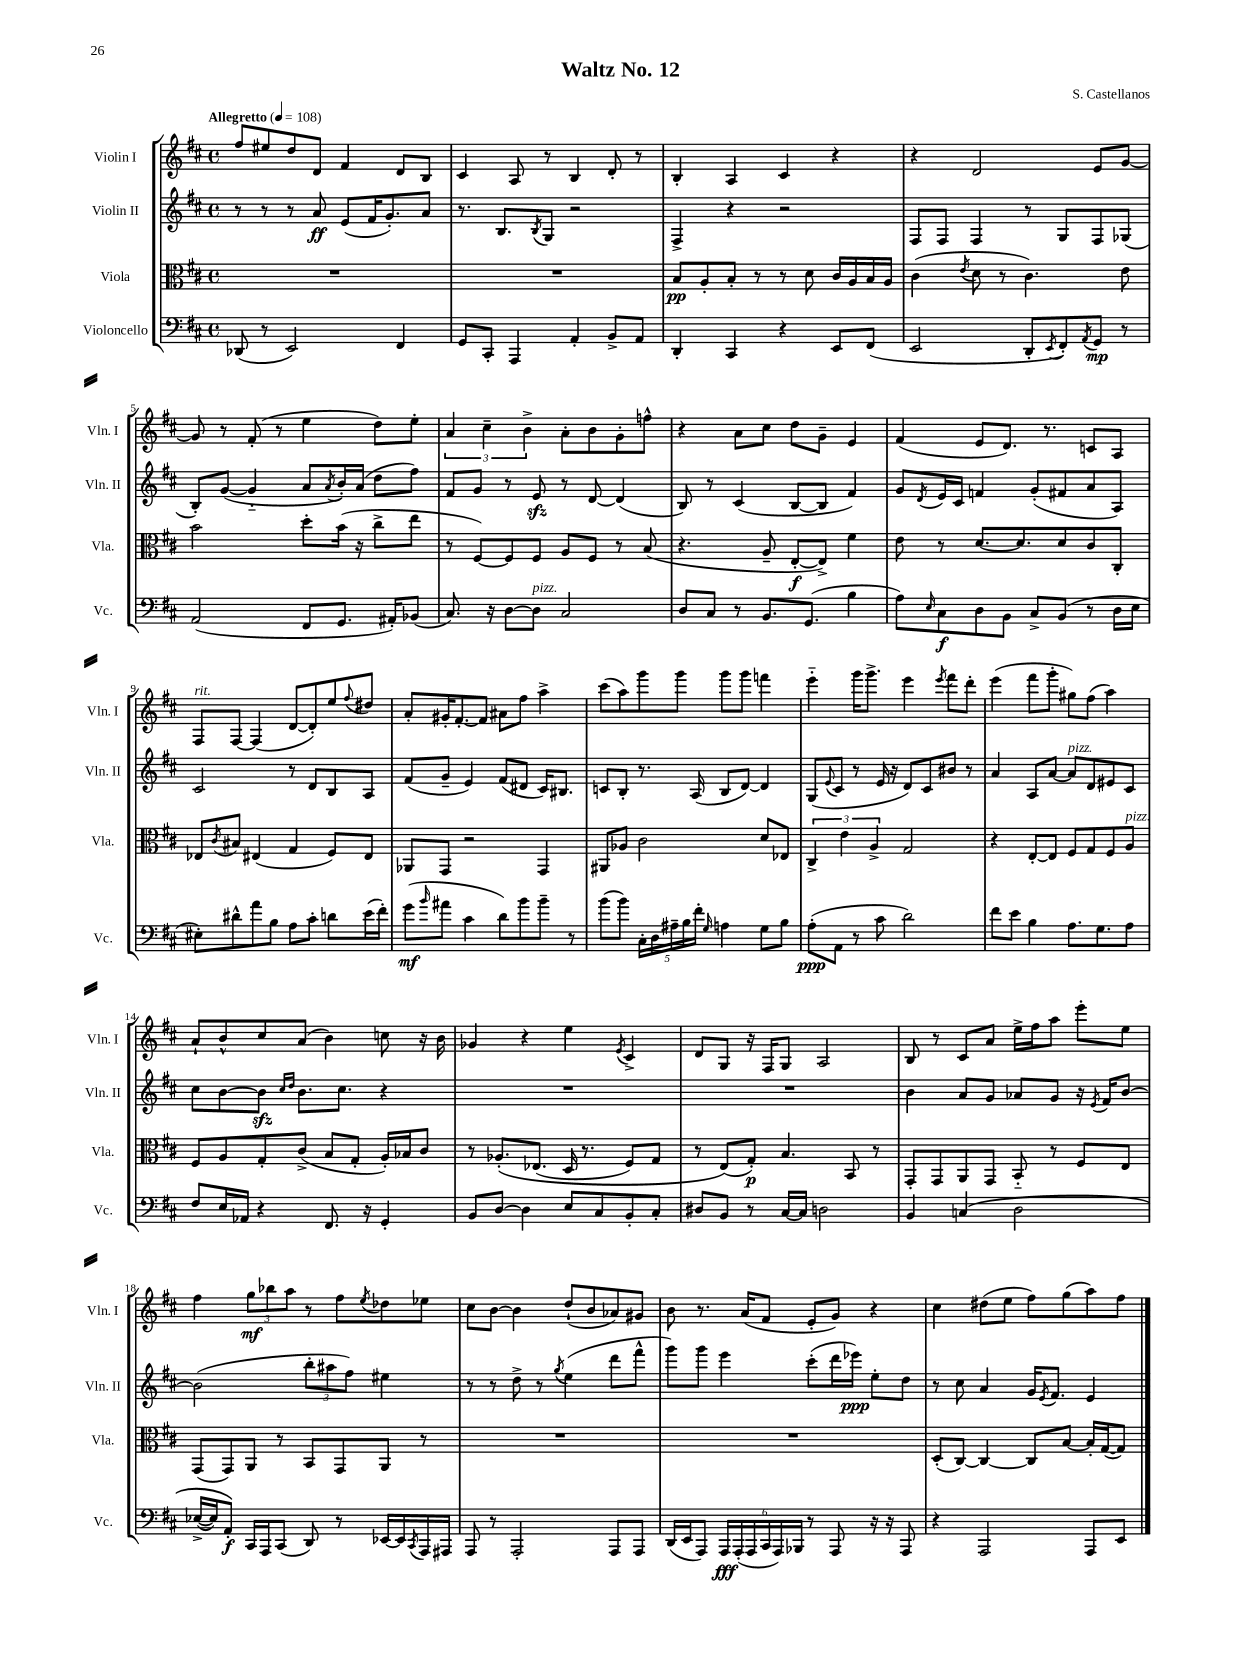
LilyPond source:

\header { title = "Waltz No. 12" composer = "S. Castellanos" }
<<
\new StaffGroup <<
\new Staff = "s0" \with { instrumentName = "Violin I" shortInstrumentName = "Vln. I" } {
    \clef treble \key d \major \defaultTimeSignature \time 4/4 \tempo "Allegretto" 4 = 108
    fis''8 eis''8 d''8 d'8 fis'4 d'8 b8 |
    cis'4 a8 r8 b4 d'8-. r8 |
    b4-. a4 cis'4 r4 |
    r4 d'2 e'8 g'8~ |
    g'8 r8 fis'8-.( r8 e''4 d''8) e''8-. |
    \tuplet 3/2 { a'4 cis''4-- b'4-> } a'8-. b'8 g'8-. f''8-^ |
    r4 a'8 cis''8 d''8 g'8-- e'4 |
    fis'4( e'8 d'8.) r8. c'8 a8 |
    fis8^\markup { \italic "rit." } fis8~ fis4( d'8~ d'8-.) e''8 \appoggiatura { fis''8 } dis''8 |
    a'8-. gis'16-. fis'8.~-. fis'8 ais'8 fis''8 a''4-> |
    cis'''8( a''8) g'''8 g'''8 g'''8 g'''8 f'''4 |
    e'''4-_ g'''16 g'''8.-> e'''4 \acciaccatura { e'''8 } fis'''8 d'''8-. |
    e'''4( fis'''8 g'''8-. gis''8) fis''8( a''4) |
    a'8-! b'8-^ cis''8 a'8( b'4) c''8 r16 b'16 |
    ges'4 r4 e''4 \acciaccatura { e'8 } cis'4-> |
    d'8 g8 r16 fis16 g8 a2 |
    b8 r8 cis'8 a'8 e''16-> fis''16 a''8 e'''8-. e''8 |
    fis''4 \tuplet 3/2 { g''8\mf bes''8 a''8 } r8 fis''8 \acciaccatura { e''8 } des''8 ees''8 |
    cis''8 b'8~ b'4 d''8-!( b'8 aes'8) gis'8 |
    b'8 r8. a'16( fis'8 e'8-. g'8) r4 |
    cis''4 dis''8( e''8 fis''8) g''8( a''8) fis''8 \bar "|." |
}
\new Staff = "s1" \with { instrumentName = "Violin II" shortInstrumentName = "Vln. II" } {
    \clef treble \key d \major \defaultTimeSignature \time 4/4
    r8 r8 r8 a'8\ff e'8( fis'16 g'8.-.) a'8 |
    r8. b8. \acciaccatura { b8 } g8 r2 |
    fis4-> r4 r2 |
    fis8 fis8 fis4 r8 g8 fis8 ges8( |
    b8-.) g'8~( g'4-_ a'8 \acciaccatura { a'8 } b'16-.) a'16( d''8 fis''8) |
    fis'8 g'8 r8 e'8\sfz r8 d'8~ d'4( |
    b8) r8 cis'4( b8~ b8 fis'4) |
    g'8 \acciaccatura { d'8 } e'16 cis'16 f'4 g'8-.( fis'8 a'8 a8) |
    cis'2 r8 d'8 b8 a8 |
    fis'8( g'8-- e'4) fis'8( dis'8 cis'16) bis8. |
    c'8 b8-. r8. a16( b8 d'8~) d'4 |
    g8( \appoggiatura { e'8 } cis'8 r8 e'16 r16 d'8) cis'8 bis'8 r8 |
    a'4 a8 a'8~ a'8^\markup { \italic "pizz." } d'8 eis'8 cis'8 |
    cis''8 b'8~ b'8\sfz \grace { cis''16 d''16 } b'8. cis''8. r4 |
    R1 |
    R1 |
    b'4 a'8 g'8 aes'8 g'8 r16 \acciaccatura { e'8 } fis'16 b'8~ |
    b'2( \tuplet 3/2 { b''8-. ais''8 fis''8) } eis''4 |
    r8 r8 d''8-> r8 \acciaccatura { g''8 } e''4( d'''8 fis'''8-^ |
    g'''8) g'''8 e'''4 cis'''8-.( d'''16 ees'''16\ppp) e''8-. d''8 |
    r8 cis''8 a'4 g'16 \acciaccatura { e'8 } fis'8. e'4 \bar "|." |
}
\new Staff = "s2" \with { instrumentName = "Viola" shortInstrumentName = "Vla." } {
    \clef alto \key d \major \defaultTimeSignature \time 4/4
    R1 |
    R1 |
    b8\pp a8-. b8-. r8 r8 d'8 cis'16 a16 b16 a16 |
    cis'4( \acciaccatura { e'8 } d'8 r8 cis'4.) e'8 |
    b'2 d''8-. b'16( r16 cis''8-> e''8 |
    r8 fis8~) fis8 fis8 a8 fis8 r8 b8( |
    r4. a8-- e8~-.\f e8->) fis'4 |
    e'8 r8 d'8.~ d'8. d'8 cis'8 cis8-. |
    ees8 \acciaccatura { cis'8 } bis8 eis4( g4 fis8) eis8 |
    aes,8 g,8 r2 g,4 |
    ais,8 aes8 cis'2 d'8 ees8 |
    \tuplet 3/2 { cis4-> e'4 a4-> } g2 |
    r4 e8~-. e8 fis8 g8 fis8 a8^\markup { \italic "pizz." } |
    fis8 a8 g8-. cis'8->( b8 g8-. a16-.) bes16 cis'8 |
    r8 aes8.-.\( ees8.( d16 r8. fis8) g8 |
    r8 e8(\) g8-.\p) b4. b,8 r8 |
    g,8-. g,8 a,8 g,8 b,8-_ r8 fis8 e8 |
    g,8( g,8) a,8 r8 b,8 g,8 a,8 r8 |
    R1 |
    R1 |
    d8-.( cis8~) cis4~ cis8 b8~ b16-. g16~( g8) \bar "|." |
}
\new Staff = "s3" \with { instrumentName = "Violoncello" shortInstrumentName = "Vc." } {
    \clef bass \key d \major \defaultTimeSignature \time 4/4
    des,8( r8 e,2) fis,4 |
    g,8 cis,8-. a,,4 a,4-. b,8-> a,8 |
    d,4-. cis,4 r4 e,8 fis,8( |
    e,2 d,8-. \acciaccatura { e,8 } fis,8-.) \acciaccatura { a,8 } g,8\mp r8 |
    a,2( fis,8 g,8. ais,16-.) bes,8( |
    cis8.) r16 d8~ d8^\markup { \italic "pizz." } cis2 |
    d8 cis8 r8 b,8. g,8.( b4 |
    a8) \grace { e16 } cis8\f d8 b,8 cis8-> b,8( r8 d16 e16 |
    eis8-.) dis'8-^ a'8 b8 a8 cis'8-. d'8 e'16( fis'16-.) |
    g'8\mf( \grace { b'16 } ais'8 cis'4 d'8) b'8 b'8-- r8 |
    b'8( b'8) \tuplet 5/4 { cis16-. d16 ais16-- b16 fis'16-. } \grace { g16 } a4 g8 b8 |
    a8-.\ppp( a,8 r8 cis'8 d'2) |
    fis'8 e'8 b4 a8. g8. a8 |
    fis8 e16 aes,16 r4 fis,8. r16 g,4-. |
    b,8 d8~ d4 e8 cis8 b,8-. cis8-. |
    dis8 b,8 r8 cis16~ cis16 d2 |
    b,4 c4\( d2 |
    ees16~->( ees16) a,8-.\f\) cis,16 a,,16 cis,8( d,8) r8 ees,16~ ees,16 \acciaccatura { cis,8 } a,,16 ais,,16 |
    a,,8 r8 a,,2-. a,,8 a,,8 |
    d,16( e,16 a,,8) \tuplet 6/4 { a,,16\fff a,,16-.( a,,16 cis,16 a,,16) bes,,16 } r8 a,,8 r16 r16 a,,8 |
    r4 a,,2 a,,8 e,8 \bar "|." |
}
>>
>>
